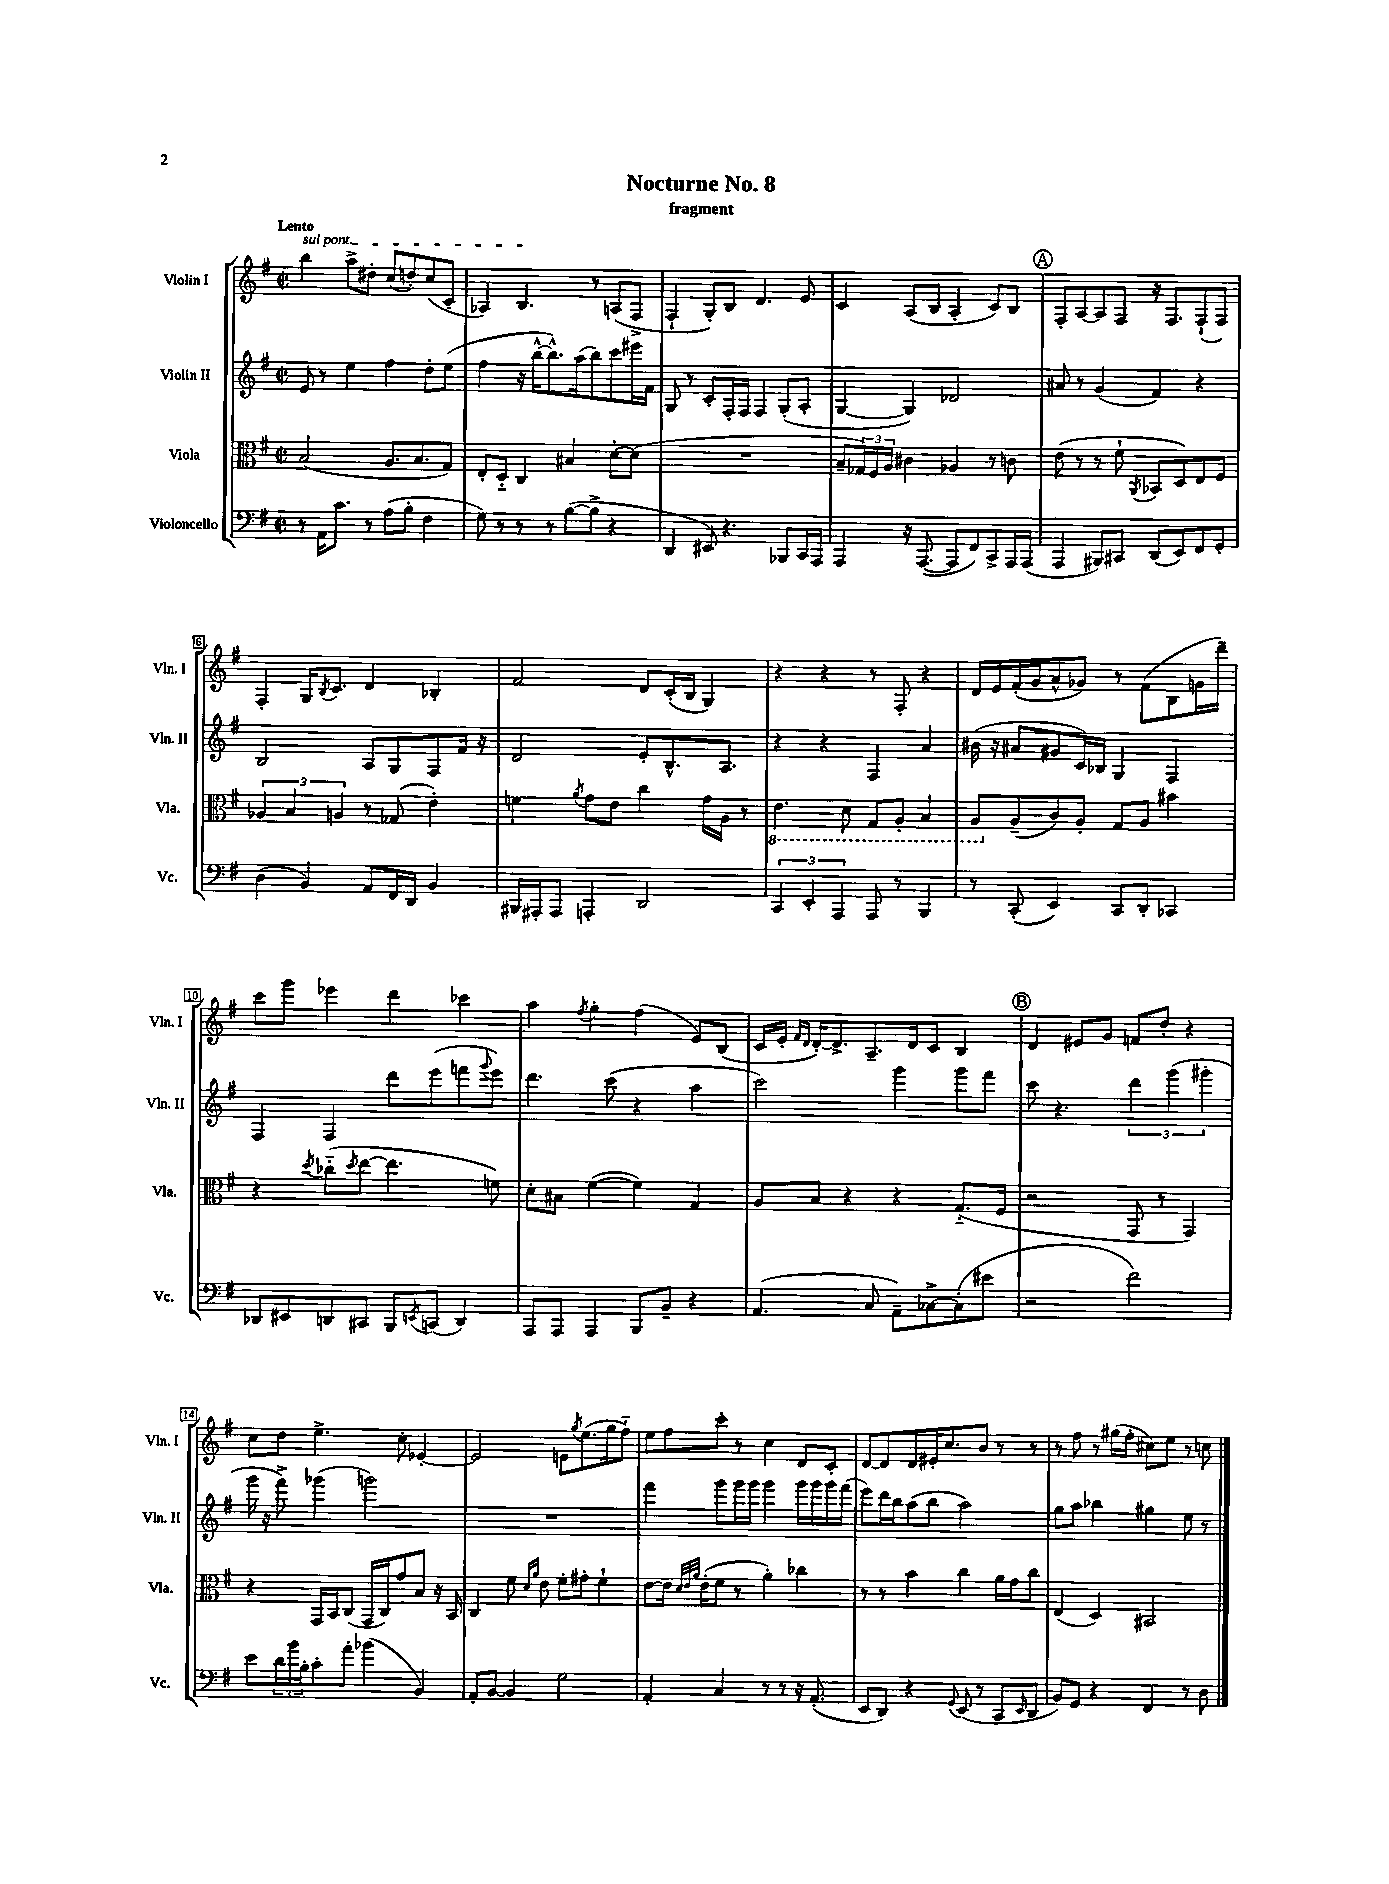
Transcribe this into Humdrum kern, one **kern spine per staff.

**kern	**kern	**kern	**kern
*staff4	*staff3	*staff2	*staff1
*clefF4	*clefC3	*clefG2	*clefG2
*k[f#]	*k[f#]	*k[f#]	*k[f#]
*M2/2	*M2/2	*M2/2	*M2/2
*met(c|)	*met(c|)	*met(c|)	*met(c|)
8r	(2B/	8e/	4bb\
16AA\LK	.	8r	.
8.c\J	.	.	.
.	.	4ee\	8aa^\L
8r	.	.	8dd#'\J
(8A\L	8.A/L	4ff#\	(8cc/L
8B'\J	.	.	8dd'/)
.	8.B/	.	.
4F#\	.	8dd'\L	(8cc/
.	8G/J)	(8ee\J	8c'/J
=	=	=	=
8G\)	8E'/L	4ff#\	4A-/)
8r	8D'~/J	.	.
8r	4C/	16r	4.B/
.	.	[16bb^^\LK	.
8r	.	8.bb^^\])	.
([8B\L	4B#/	.	.
.	.	(16aa\k	.
8B^\]J	.	8bb\)	8r
4r	[8d'\L	8ccc\	(8A/L
.	(8d\]J	16eee#\L	8F#^/J
.	.	16f#\JJ	.
=	=	=	=
4DD/	1r	8G/	4F#`/
.	.	8r	.
8EE#/)	.	8c'/L	8G'/L)
4.r	.	16F#'/L	8B/J
.	.	16F#/JJ	.
.	.	4F#/	4.d/
8BBB-/L	.	(8G'/L	.
16CC/L	.	8A'/J	8e/
16AAA/JJ	.	.	.
=	=	=	=
4AAA/	8B~/L	[4G/	4c/
.	24G-/L)	.	.
.	24F#/	.	.
.	24A/JJ	.	.
16r	4c#\	4G/])	(8A/L
([8.AAA/	.	.	.
.	.	.	8B/J
8AAA/]L	4A-/	2d-/	4A'/
8FF#/)	.	.	.
8CC^/	8r	.	8c/L)
16AAA/L	8c\	.	8B/J
(16AAA/JJ	.	.	.
=	=	=	=
4AAA/	(8e\	8a#/	8F#'/L
.	8r	8r	[8A/
8BBB#/L)	8r	(4g/	8A/]
8CC#/J	8f#`\	.	8F#/J
.	8qAA/	.	.
(8DD/L	8BB-/L	4f#/)	16r
.	.	.	8.F#/L
8EE/)	8D/)	.	.
8FF#/	8E/	4r	(8F#`/
8GG'/J	8F#/J	.	8F#/J)
=	=	=	=
(4D\	6A-/	2B/	4F#'/
.	6B/	.	.
4BB/)	.	.	16G/LK
.	.	.	8qB/
.	.	.	8.c/J
.	6A/	.	.
8AA/L	8r	8A/L	4d/
16FF#/L	(8G-/	8G/	.
16DD/JJ	.	.	.
4BB/	4e'\)	8F#/	4B-'/
.	.	16f#/Jk	.
.	.	16r	.
=	=	=	=
16BBB#/LL	4f\	2d/	2f#/
16AAA#'/J	.	.	.
8AAA#/J	.	.	.
.	8qa/	.	.
4AAA'/	8g\L	.	.
.	8e\J	.	.
2DD/	4cc\	8e'/L	8d/L
.	.	8.B^^/	(16c'/L
.	.	.	16B/JJ
.	16g\LL	.	4G/)
.	16A\JJ	8.A/J	.
.	8r	.	.
=	=	=	=
6CC/	4.E\	4r	4r
6EE'/	.	.	.
.	.	4r	4r
6AAA/	.	.	.
.	8D\	.	.
8AAA/	8GG/L	4F#/	8r
8r	8AA'/J	.	8F#'/
4BBB/	4BB/	4a/	4r
=	=	=	=
8r	8AA/L	(16b#\	16d/LL
.	.	16r	16e/
(8CC'/	(8A~/	8a#/L	(16f#'/
.	.	.	16g/J
4EE/)	8c/)	8g#/	8a^^/
.	8A'/J	16c/L)	8g-/J)
.	.	16B-/JJ	.
8CC/L	8G/L	4G/	8r
8DD'/J	8A/J	.	(8f#\L
4CC-/	4b#\	4F#/	8B\
.	.	.	16g\L
.	.	.	16ddd~\JJ)
=	=	=	=
8DD-/L	4r	4F#/	8ccc\L
8EE#/	.	.	8ggg\J
.	8qdd/	.	.
8DD/	(8cc-'~\L	4F#/	4eee-\
.	8qdd/	.	.
8CC#/J	[8ee\J	.	.
8BBB/L	4.ee\]	8ddd\L	4ddd\
8qEE/	.	.	.
(8CC/J	.	(8eee\	.
4DD/)	.	8fff\	4ccc-\
.	.	8qqggg/	.
.	8f\)	8eee\J)	.
=	=	=	=
8AAA/L	8d'\L	4.ddd\	4aa\
8AAA/J	8B#\J	.	.
.	.	.	8qff#/
4AAA/	([4f#\	.	4gg'\
.	.	(8ccc\	.
8BBB/L	4f#\])	4r	(4ff#\
8BB~/J	.	.	.
4r	4G/	4aa\	8e/L)
.	.	.	(8B/J
=	=	=	=
(4.AA/	8A/L	2ccc\)	16c/LL
.	.	.	16e'/JJ
.	.	.	16qqf#/LL
.	.	.	16qqd/JJ
.	8B/J	.	[16d'/LK)
.	.	.	8.d^/]
.	4r	.	.
8C/	.	.	8.A~/
8AA~\L)	4r	4ggg\	.
.	.	.	16d/k
[8C-^\	.	.	8c/J
(8C-'\]	(8.G'~/L	8ggg\L	4B/
8e#\J	.	8fff#\J	.
.	16F#/Jk	.	.
=	=	=	=
2r	2r	8ccc\	4d/
.	.	4.r	.
.	.	.	8e#/L
.	.	.	8g/J
2f#\)	8GG/	6ddd\	8f/L
.	8r	.	8dd'/J
.	.	(6ggg\	.
.	4GG/)	.	4r
.	.	6ggg#'\	.
=	=	=	=
8e\L	4r	16ggg\	8cc\L
.	.	16r	.
24d\L	.	8fff#^\)	8dd\J
24b\	.	.	.
24B'\J	.	.	.
8c'\	16GG/LL	(4ggg-\	4.ee^\
.	16BB/J	.	.
8a'\J	(8C/J	.	.
(4b-\	16GG/LL	2ggg\)	.
.	16C/J)	.	.
.	8g/	.	8cc'\
4BB/)	8B/J	.	[4e-'/
.	16r	.	.
.	16BB/	.	.
=	=	=	=
8AA'/L	4C/	1r	2e-/]
[8BB/J	.	.	.
4BB/]	8f#\	.	.
.	16qqd/LL	.	.
.	16qqa/JJ	.	.
.	8e\	.	.
2G\	8f#'\L	.	8e\L
.	.	.	8qgg/
.	8g#'\J	.	(8.ee\
.	4f#`\	.	.
.	.	.	16gg\k
.	.	.	8ff#'~\J)
=	=	=	=
4AA'/	[8e\L	4fff#\	8ee\L
.	16e\]Jk	.	8ff#\
.	32qqd/LLL	.	.
.	32qqe/	.	.
.	32qqa/JJJ	.	.
.	(16e'\LK	.	.
4C/	8f#\J	8ggg\L	8ccc'\J
.	8r	16ggg\L	8r
.	.	16ggg\JJ	.
8r	4a'\)	4ggg\	4cc\
8r	.	.	.
16r	4cc-\	16ggg\LL	8d/L
(8.AA'/	.	16ggg\	.
.	.	16ggg\	8c'/J
.	.	(16fff#\JJ	.
=	=	=	=
8EE/L	8r	8eee\L)	[8d/L
8DD/J)	8r	16ddd\L	8d/]
.	.	16bb\J	.
4r	4b\	(8aa\	8d/
.	.	8bb\J	16e#'/K
.	.	.	8.cc/
8qqGG/	.	.	.
(8EE/	4cc\	2aa\)	.
8r	.	.	8b/J
8CC/L	16a\LL	.	8r
.	16g\J	.	.
16qqEE/	.	.	.
8DD/J	8cc\J	.	8r
=	=	=	=
8BB/L)	(4E/	8gg\L	8r
8GG/J	.	8aa\J	8ff#\
4r	4D/)	4bb-\	8r
.	.	.	(16gg#\LL
.	.	.	16ff#'\JJ
4FF#/	2BB#/	4gg#\	8cc#\L)
.	.	.	8ee\J
8r	.	8ee\	8r
8D\	.	8r	8cc\
==	==	==	==
*-	*-	*-	*-
